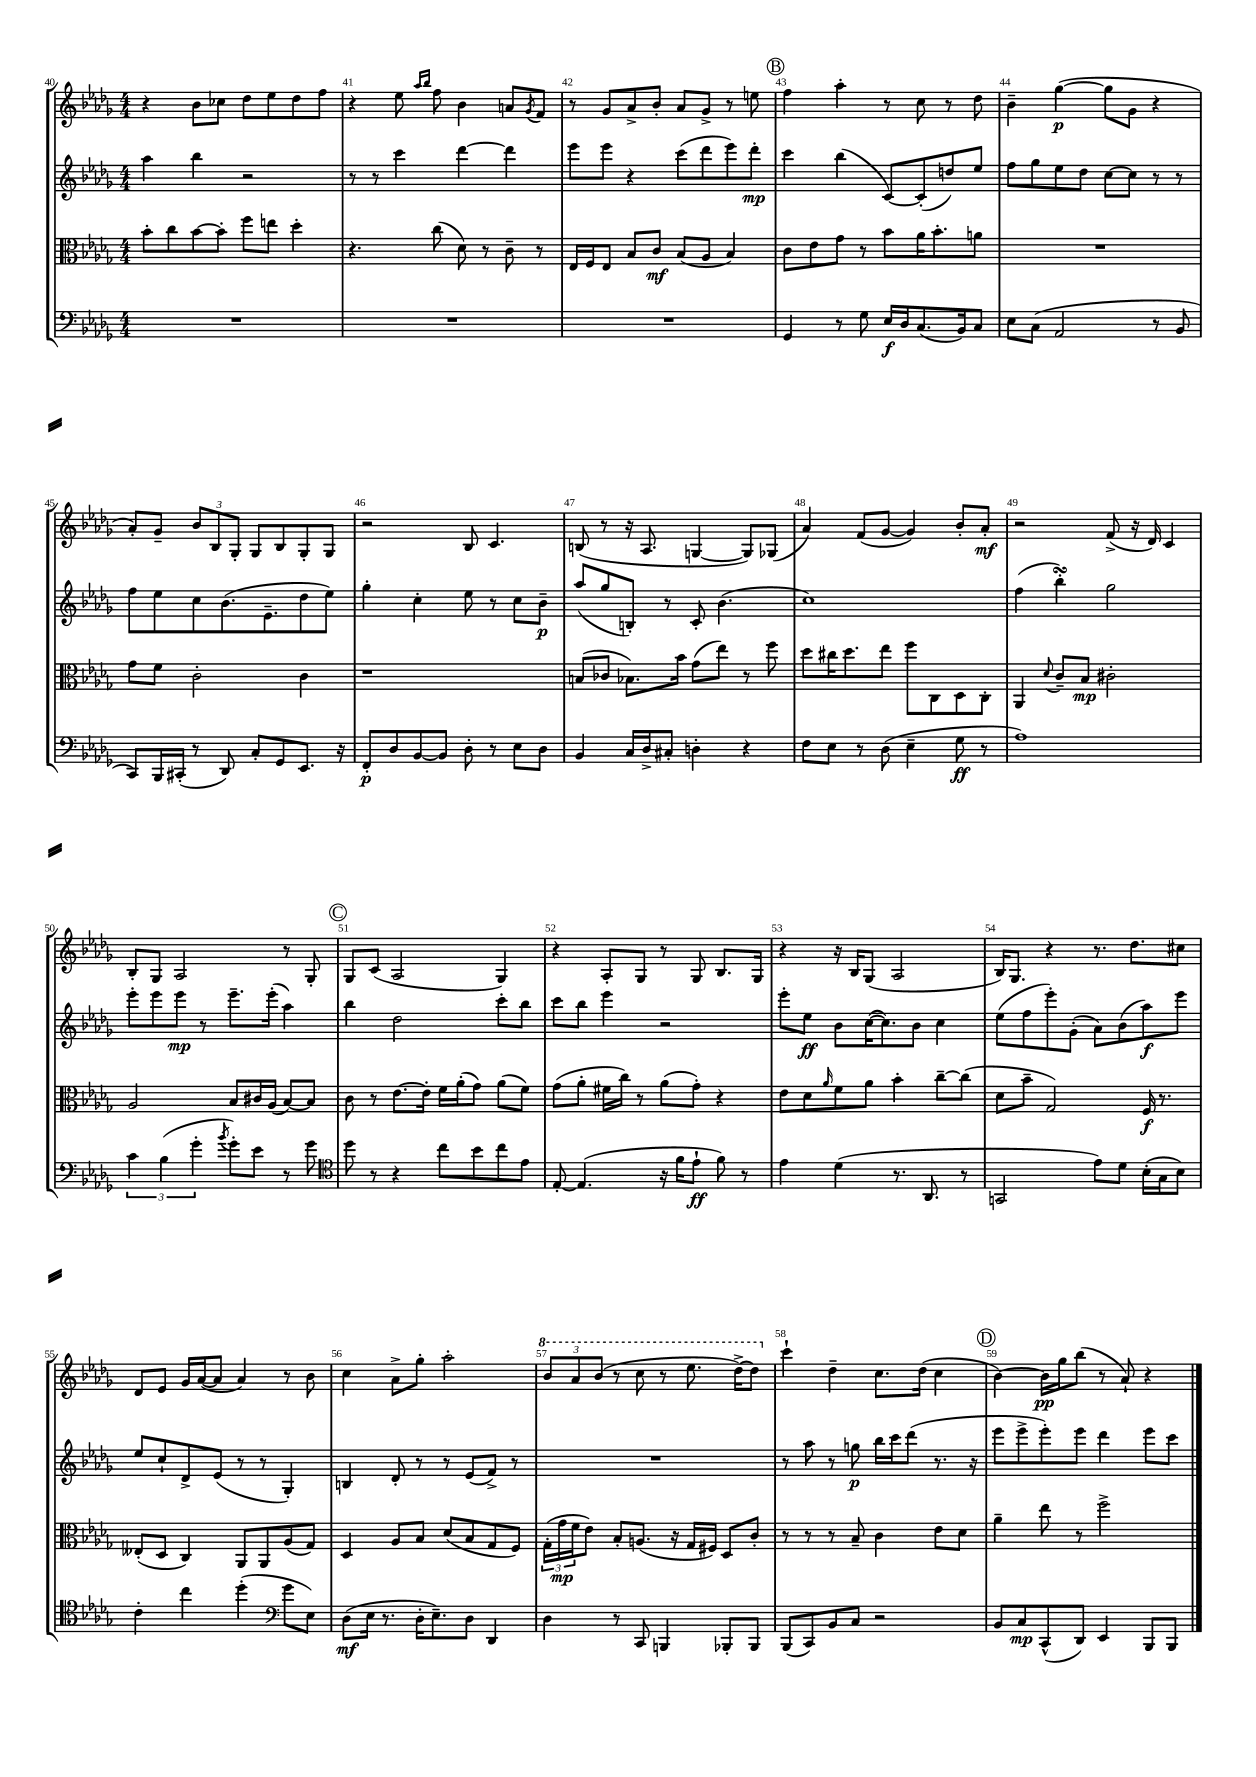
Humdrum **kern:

**kern	**dynam	**kern	**dynam	**kern	**dynam	**kern	**dynam
*part4	*part4	*part3	*part3	*part2	*part2	*part1	*part1
*staff4	*staff4	*staff3	*staff3	*staff2	*staff2	*staff1	*staff1
*clefF4	*	*clefC3	*	*clefG2	*	*clefG2	*
*k[b-e-a-d-g-]	*	*k[b-e-a-d-g-]	*	*k[b-e-a-d-g-]	*	*k[b-e-a-d-g-]	*
*M4/4	*	*M4/4	*	*M4/4	*	*M4/4	*
=40	=40	=40	=40	=40	=40	=40	=40
1r	.	8b-'\L	.	4aa-\	.	4r	.
.	.	8cc\	.	.	.	.	.
.	.	[8b-\	.	4bb-\	.	8b-\L	.
.	.	8b-'\J]	.	.	.	8cc-X\J	.
.	.	8ff\L	.	2r	.	8dd-\L	.
.	.	8een\J	.	.	.	8ee-\	.
.	.	4dd-'\	.	.	.	8dd-\	.
.	.	.	.	.	.	8ff\J	.
=41	=41	=41	=41	=41	=41	=41	=41
1r	.	4.r	.	8r	.	4r	.
.	.	.	.	8r	.	.	.
.	.	.	.	4ccc\	.	8ee-\	.
.	.	.	.	.	.	16qqaa-/LL	.
.	.	.	.	.	.	16qqbb-/JJ	.
.	.	(8cc\	.	.	.	8ff\	.
.	.	8d-\)	.	[4ddd-\	.	4b-\	.
.	.	8r	.	.	.	.	.
.	.	8c~\	.	4ddd-\]	.	8an/L	.
.	.	.	.	.	.	8qg-/	.
.	.	8r	.	.	.	8f/J	.
=42	=42	=42	=42	=42	=42	=42	=42
1r	.	16E-/LL	.	8eee-\L	.	8r	.
.	.	16F/J	.	.	.	.	.
.	.	8E-/J	.	8eee-\J	.	8g-/L	.
.	.	8B-/L	.	4r	.	8a-^/	.
.	.	8c/J	mf	.	.	8b-'/J	.
.	.	(8B-/L	.	(8ccc\L	.	8a-/L	.
.	.	8A-/J	.	8ddd-\	.	8g-^/J	.
.	.	4B-/)	.	8eee-\)	.	8r	.
.	.	.	.	8ddd-'\J	mp	8een\	.
!!LO:REH:place=s1:t=B
=43	=43	=43	=43	=43	=43	=43	=43
4GG-/	.	8c\L	.	4ccc\	.	4ff\	.
.	.	8e-\	.	.	.	.	.
8r	.	8g-\J	.	(4bb-\	.	4aa-'\	.
8G-\	.	8r	.	.	.	.	.
16E-/LL	f	8b-\L	.	[8c/L)	.	8r	.
16D-/J	.	.	.	.	.	.	.
(8.C/	.	16a-\K	.	(8c'/]	.	8cc\	.
.	.	8.b-'\	.	.	.	.	.
.	.	.	.	8ddn/)	.	8r	.
16BB-/k)	.	.	.	.	.	.	.
8C/J	.	8an\J	.	8ee-/J	.	8dd-\	.
=44	=44	=44	=44	=44	=44	=44	=44
8E-\L	.	1r	.	8ff\L	.	4b-~\	.
(8C\J	.	.	.	8gg-\	.	.	.
2AA-/	.	.	.	8ee-\	.	([4gg-\	p
.	.	.	.	8dd-\J	.	.	.
.	.	.	.	[8cc\L	.	8gg-\L]	.
.	.	.	.	8cc\J]	.	8g-\J	.
8r	.	.	.	8r	.	4r	.
8BB-/	.	.	.	8r	.	.	.
!!LO:LB:g=z
=45	=45	=45	=45	=45	=45	=45	=45
8CC/L)	.	8g-\L	.	8ff\L	.	8a-'/L)	.
16BBB-/L	.	8f\J	.	8ee-\	.	8g-~/J	.
(16CC#X'/JJ	.	.	.	.	.	.	.
8r	.	2c'\	.	8cc\	.	12b-/L	.
.	.	.	.	.	.	12B-/	.
8DD-/)	.	.	.	(8.b-\	.	.	.
.	.	.	.	.	.	12G-'/J	.
8C'/L	.	.	.	.	.	8G-/L	.
.	.	.	.	8.e-~\	.	.	.
8GG-/	.	.	.	.	.	8B-/	.
8.EE-/J	.	4c\	.	8dd-\	.	8G-'/	.
.	.	.	.	8ee-\J)	.	8G-/J	.
16r	.	.	.	.	.	.	.
=46	=46	=46	=46	=46	=46	=46	=46
8FF'/L	p	1r	.	4gg-'\	.	2r	.
8D-/	.	.	.	.	.	.	.
[8BB-/	.	.	.	4cc'\	.	.	.
8BB-/J]	.	.	.	.	.	.	.
8D-'\	.	.	.	8ee-\	.	8B-/	.
8r	.	.	.	8r	.	4.c/	.
8E-\L	.	.	.	8cc\L	.	.	.
8D-\J	.	.	.	8b-~\J	p	.	.
=47	=47	=47	=47	=47	=47	=47	=47
4BB-/	.	(8Bn/L	.	(8aa-/L	.	(8Bn/	.
.	.	8c-X/J	.	8gg-/	.	8r	.
16C/LL	.	8.B-X\L)	.	8Bn'/J)	.	16r	.
16D-^/J	.	.	.	.	.	8.A-/	.
8C#X'/J	.	.	.	8r	.	.	.
.	.	16b-\Jk	.	.	.	.	.
4Dn'\	.	(8g-\L	.	8c'/	.	[4Gn/	.
.	.	8ee-\J)	.	(4.b-\	.	.	.
4r	.	8r	.	.	.	8G/L])	.
.	.	8ff\	.	.	.	(8G-X/J	.
=48	=48	=48	=48	=48	=48	=48	=48
8F\L	.	8dd-\L	.	1cc)	.	4a-/)	.
8E-\J	.	16cc#X\K	.	.	.	.	.
.	.	8.dd-\	.	.	.	.	.
8r	.	.	.	.	.	(8f/L	.
(8D-\	.	8ee-\J	.	.	.	[8g-/J	.
4E-~\	.	8ff\L	.	.	.	4g-/])	.
.	.	8C\	.	.	.	.	.
8G-\	ff	8D-\	.	.	.	8b-'/L	.
8r	.	8C'\J	.	.	.	8a-'/J	mf
=49	=49	=49	=49	=49	=49	=49	=49
1A-)	.	4AA-/	.	(4ff\	.	2r	.
.	.	8qqd-/	.	.	.	.	.
.	.	8c~/L	.	4bb-sSSS'\)	.	.	.
.	.	8B-/J	mp	.	.	.	.
.	.	2c#X'\	.	2gg-\	.	(8f^/	.
.	.	.	.	.	.	16r	.
.	.	.	.	.	.	16d-/)	.
.	.	.	.	.	.	4c/	.
!!LO:LB:g=z
=50	=50	=50	=50	=50	=50	=50	=50
6c\	.	2A-/	.	8eee-'\L	.	8B-'/L	.
.	.	.	.	8eee-\	.	8G-/J	.
(6B-\	.	.	.	.	.	.	.
.	.	.	.	8eee-\J	mp	2A-/	.
6g-'\	.	.	.	.	.	.	.
.	.	.	.	8r	.	.	.
8qb-/	.	.	.	.	.	.	.
8g-'\L)	.	8B-/L	.	8.eee-~\L	.	.	.
8e-\J	.	16c#X/L	.	.	.	.	.
.	.	(16A-/JJ	.	(16eee-'\Jk	.	.	.
8r	.	[8B-/L)	.	4aa-\)	.	8r	.
8g-\	.	8B-/J]	.	.	.	8G-'/	.
!!LO:REH:place=s1:t=C
=51	=51	=51	=51	=51	=51	=51	=51
*clefC4	*	*	*	*	*	*	*
8dd-\	.	8c\	.	4bb-\	.	8G-/L	.
8r	.	8r	.	.	.	(8c/J	.
4r	.	[8.e-\L	.	2dd-\	.	2A-/	.
.	.	16e-'\Jk]	.	.	.	.	.
8cc\L	.	16f\LL	.	.	.	.	.
.	.	(16a-'\J	.	.	.	.	.
8b-\	.	8g-\J)	.	.	.	.	.
8cc\	.	(8a-\L	.	8ccc'\L	.	4G-/)	.
8e-\J	.	8f\J)	.	8bb-\J	.	.	.
=52	=52	=52	=52	=52	=52	=52	=52
[8E-'/	.	(8g-\L	.	8ccc\L	.	4r	.
(4.E-/]	.	8a-'\J	.	8bb-\J	.	.	.
.	.	16f#X\LL	.	4eee-\	.	8A-'/L	.
.	.	16cc\JJ)	.	.	.	.	.
.	.	8r	.	.	.	8G-/J	.
16r	.	(8a-\L	.	2r	.	8r	.
16f\KL	.	.	.	.	.	.	.
8e-`\J	ff	8g-'\J)	.	.	.	8G-/	.
8f\)	.	4r	.	.	.	8.B-/L	.
8r	.	.	.	.	.	.	.
.	.	.	.	.	.	16G-/Jk	.
=53	=53	=53	=53	=53	=53	=53	=53
4e-\	.	8e-\L	.	8eee-'\L	.	4r	.
.	.	8d-\	.	8ee-\J	ff	.	.
.	.	16qqa-/	.	.	.	.	.
(4d-\	.	8f\	.	8b-\L	.	16r	.
.	.	.	.	.	.	16B-/KL	.
.	.	8a-\J	.	([16cc\K	.	(8G-/J	.
.	.	.	.	8.cc\])	.	.	.
8.r	.	4b-'\	.	.	.	2A-/	.
.	.	.	.	8b-\J	.	.	.
8.AA-/	.	.	.	.	.	.	.
.	.	[8cc~\L	.	4cc\	.	.	.
8r	.	(8cc\J]	.	.	.	.	.
=54	=54	=54	=54	=54	=54	=54	=54
2GGn/	.	8d-\L	.	(8ee-\L	.	16B-/KL)	.
.	.	.	.	.	.	8.G-/J	.
.	.	8b-~\J	.	8ff\	.	.	.
.	.	2G-/)	.	8eee-'\)	.	4r	.
.	.	.	.	(8g-'\J	.	.	.
8e-\L)	.	.	.	8a-\L)	.	8.r	.
8d-\J	.	.	.	(8b-\	.	.	.
.	.	.	.	.	.	8.dd-\L	.
(16B-'\LL	.	16F/	f	8aa-\)	f	.	.
16G-\J	.	8.r	.	.	.	.	.
8B-\J)	.	.	.	8eee-\J	.	8cc#X\J	.
!!LO:LB:g=z
=55	=55	=55	=55	=55	=55	=55	=55
4c'\	.	(8E--X'/L	.	8ee-/L	.	8d-/L	.
.	.	8D-/J	.	8cc`/	.	8e-/J	.
4cc\	.	4C/)	.	8d-^/	.	16g-/LL	.
.	.	.	.	.	.	([16a-/J	.
.	.	.	.	(8e-/J	.	8a-/J]	.
(4dd-'\	.	8AA-/L	.	8r	.	4a-/)	.
.	.	8AA-/	.	8r	.	.	.
*clefF4	*	*	*	*	*	*	*
8g-\L	.	(8A-/	.	4G-'/)	.	8r	.
8E-\J)	.	8G-/J)	.	.	.	8b-\	.
=56	=56	=56	=56	=56	=56	=56	=56
(8D-\L	mf	4D-/	.	4Bn/	.	4cc\	.
16E-\Jk	.	.	.	.	.	.	.
8.r	.	.	.	.	.	.	.
.	.	8A-/L	.	8d-'/	.	8a-^\L	.
16D-'\KL	.	8B-/J	.	8r	.	8gg-'\J	.
8.E-~\)	.	.	.	.	.	.	.
.	.	(8d-/L	.	8r	.	2aa-'\	.
8D-\J	.	8B-/	.	(8e-/L	.	.	.
4DD-/	.	8G-/	.	8f^/J)	.	.	.
.	.	8F/J)	.	8r	.	.	.
=57	=57	=57	=57	=57	=57	=57	=57
*	*	*	*	*	*	*8va	*
4D-\	.	(24G-'\LL	.	1r	.	12bb-/L	.
.	.	24g-\	mp	.	.	.	.
.	.	24f\J	.	.	.	12aa-/	.
.	.	8e-\J)	.	.	.	.	.
.	.	.	.	.	.	(12bb-/J	.
8r	.	8B-'/L	.	.	.	8r	.
8CC/	.	(8.An/J	.	.	.	8ccc\	.
4BBBn/	.	.	.	.	.	8r	.
.	.	16r	.	.	.	.	.
.	.	16G-/LL	.	.	.	8.eee-\	.
.	.	16F#X/JJ)	.	.	.	.	.
8BBB-X'/L	.	8D-/L	.	.	.	.	.
.	.	.	.	.	.	[16ddd-^\KL)	.
8BBB-/J	.	8c'/J	.	.	.	8ddd-\J]	.
=58	=58	=58	=58	=58	=58	=58	=58
*	*	*	*	*	*	*X8va	*
(8BBB-/L	.	8r	.	8r	.	4ccc`\	.
8CC/)	.	8r	.	8aa-\	.	.	.
8BB-/	.	8r	.	8r	.	4dd-~\	.
8C/J	.	8B-~/	.	8ggn\	p	.	.
2r	.	4c\	.	16bb-\LL	.	8.cc\L	.
.	.	.	.	16ccc\J	.	.	.
.	.	.	.	(8ddd-\J	.	.	.
.	.	.	.	.	.	(16dd-\Jk	.
.	.	8e-\L	.	8.r	.	4cc\	.
.	.	8d-\J	.	.	.	.	.
.	.	.	.	16r	.	.	.
!!LO:REH:place=s1:t=D
=59	=59	=59	=59	=59	=59	=59	=59
8BB-/L	.	4a-~\	.	8eee-\L	.	[4b-\)	.
8C/	mp	.	.	8eee-^\	.	.	.
(8CC^^/	.	8ee-\	.	8eee-'\)	.	16b-\LL]	pp
.	.	.	.	.	.	16gg-\J	.
8DD-/J)	.	8r	.	8eee-\J	.	(8bb-\J	.
4EE-/	.	2ff^\	.	4ddd-\	.	8r	.
.	.	.	.	.	.	8a-`/)	.
8BBB-/L	.	.	.	8eee-\L	.	4r	.
8BBB-/J	.	.	.	8ccc\J	.	.	.
==	==	==	==	==	==	==	==
*-	*-	*-	*-	*-	*-	*-	*-
